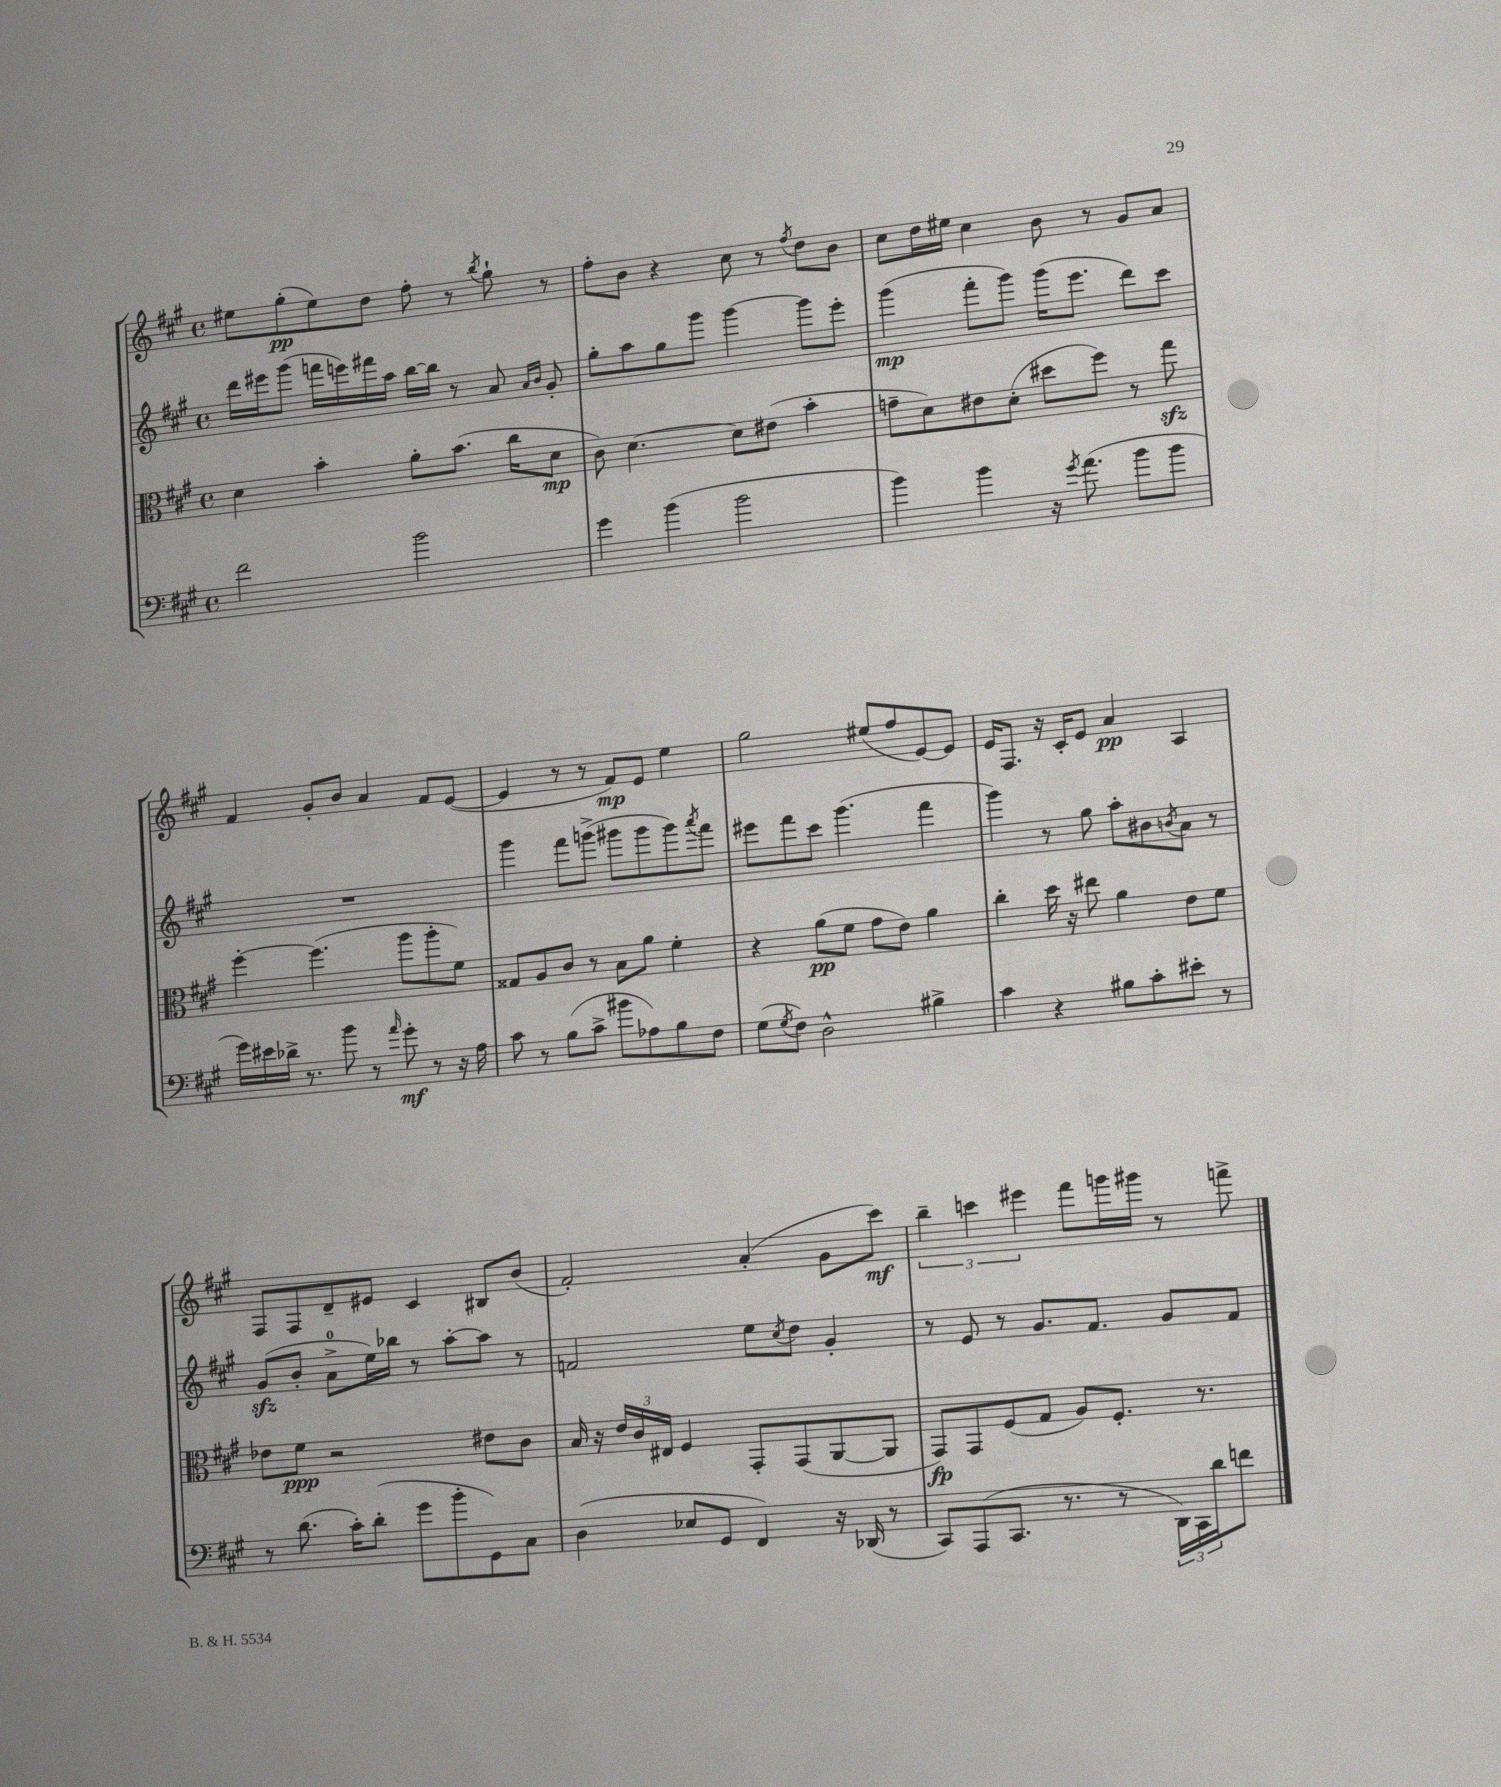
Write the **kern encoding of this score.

**kern	**kern	**kern	**kern
*staff4	*staff3	*staff2	*staff1
*clefF4	*clefC3	*clefG2	*clefG2
*k[f#c#g#]	*k[f#c#g#]	*k[f#c#g#]	*k[f#c#g#]
*M4/4	*M4/4	*M4/4	*M4/4
*met(c)	*met(c)	*met(c)	*met(c)
2f#	4d	16ddd	8ee#
.	.	16eee#	.
.	.	(8ggg#	(8gg#'
.	4b'	16fff	8ee#)
.	.	16eee)	.
.	.	16fff#	8dd
.	.	16aa	.
2b	8a'	[16bb	8ff#'
.	.	16bb]	.
.	(8.b	8r	8r
.	.	.	8qbb
.	.	8a	8gg#`
.	16cc#	.	.
.	.	16qqa	.
.	.	16qqb	.
.	8d	8g#'	8r
=	=	=	=
4g#	8c#)	8gg#'	8ff#'
.	[4.d	8aa	8b
(4b	.	8gg#	4r
.	.	8ggg#	.
2b	8d]	[4ggg#	8cc#
.	(8e#	.	8r
.	.	.	8qff#
.	4b'	8ggg#]	8dd
.	.	8eee'	8b
=	=	=	=
4b)	8g~	(4ggg#	8cc#
.	8d)	.	16dd
.	.	.	16ee#
4b	8e#	8fff#'	4cc#
.	(8d'	8ggg#)	.
16r	8dd#	(16ggg#	8b
8qg#	.	.	.
(8.a	.	8.eee	.
.	8ff#)	.	8r
8b	8r	8ddd)	8g#
8b	8gg#	8ccc#	8a
=	=	=	=
16g#)	[4ff#'	1r	4f#
16e#	.	.	.
16d-^	.	.	.
8.r	.	.	.
.	(4.ff#]	.	8g#'
8b	.	.	8b
8r	.	.	4a
16qqa	.	.	.
8g#'	8aa	.	.
8r	8aa'	.	8f#
16r	8f#)	.	([8e
16A	.	.	.
=	=	=	=
8c#	8G##	4ggg#	4e]
8r	8A	.	.
(8B	8c#	8fff#	8r
8c#^	8r	(8ggg^	8r
8b#	8B	8ggg#	8f#)
8A-)	8a	8ggg#	8e
8B	4f#'	8ggg#)	4ee
.	.	8qaaa	.
8F#	.	8fff#	.
=	=	=	=
(8G#	4r	8eee#	2gg#
8qG#	.	.	.
8F#)	.	8fff#	.
2D^^	(8a	8ccc#	.
.	8f#	(4.ggg#	.
.	8g#	.	(8ee#
.	8e)	.	8ff#
4B#^	4a	4fff#	[8e)
.	.	.	8e]
=	=	=	=
4c#	4cc#'	4ggg#)	16e
.	.	.	8.F#
4r	16dd	8r	16r
.	16r	.	16c#'
.	8ee#	8gg#	8e
8B#	4a	8aa'	4a
8c#'	.	8b#	.
.	.	8qb	.
8e#'	8e	8a	4A
8r	8f#	8r	.
=	=	=	=
8r	8e-	(8g#	8F#
(8.d	8f#	8b'	8F#
.	2r	8a^	8d~
16c#')	.	.	.
(8d'	.	16ee)	8e#
.	.	16bb-	.
8g#	.	8r	4c#
8b'	.	[8aa'	.
8GG#)	8e#	8aa]	8B#
8C#	8c#	8r	(8b
=	=	=	=
(4D	16B	2f	2f#')
.	16r	.	.
.	24e	.	.
.	24c#	.	.
.	24E#	.	.
8E-	4F#	.	.
8GG#	.	.	.
4FF#)	8GG#'	8ee	(4a'
.	.	8qcc#	.
.	(8GG#	8dd	.
16r	[8AA	4g#'	8g#
(16DD-	.	.	.
8r	8AA]	.	8ccc#)
=	=	=	=
8CC#)	8GG#)	8r	6bb~
(8AAA	8GG#	8e	.
.	.	.	6ccc
8.CC#	(8F#	8r	.
.	.	.	6eee#
.	8G#	8.g#	.
8.r	.	.	.
.	8A)	.	8fff#
.	.	8.f#	.
8r	8.F#'	.	16ggg
.	.	.	16ggg#
24DD)	.	8g#	8r
24CC#	.	.	.
.	8.r	.	.
24d	.	.	.
8f	.	8f#	8fff^
==	==	==	==
*-	*-	*-	*-
